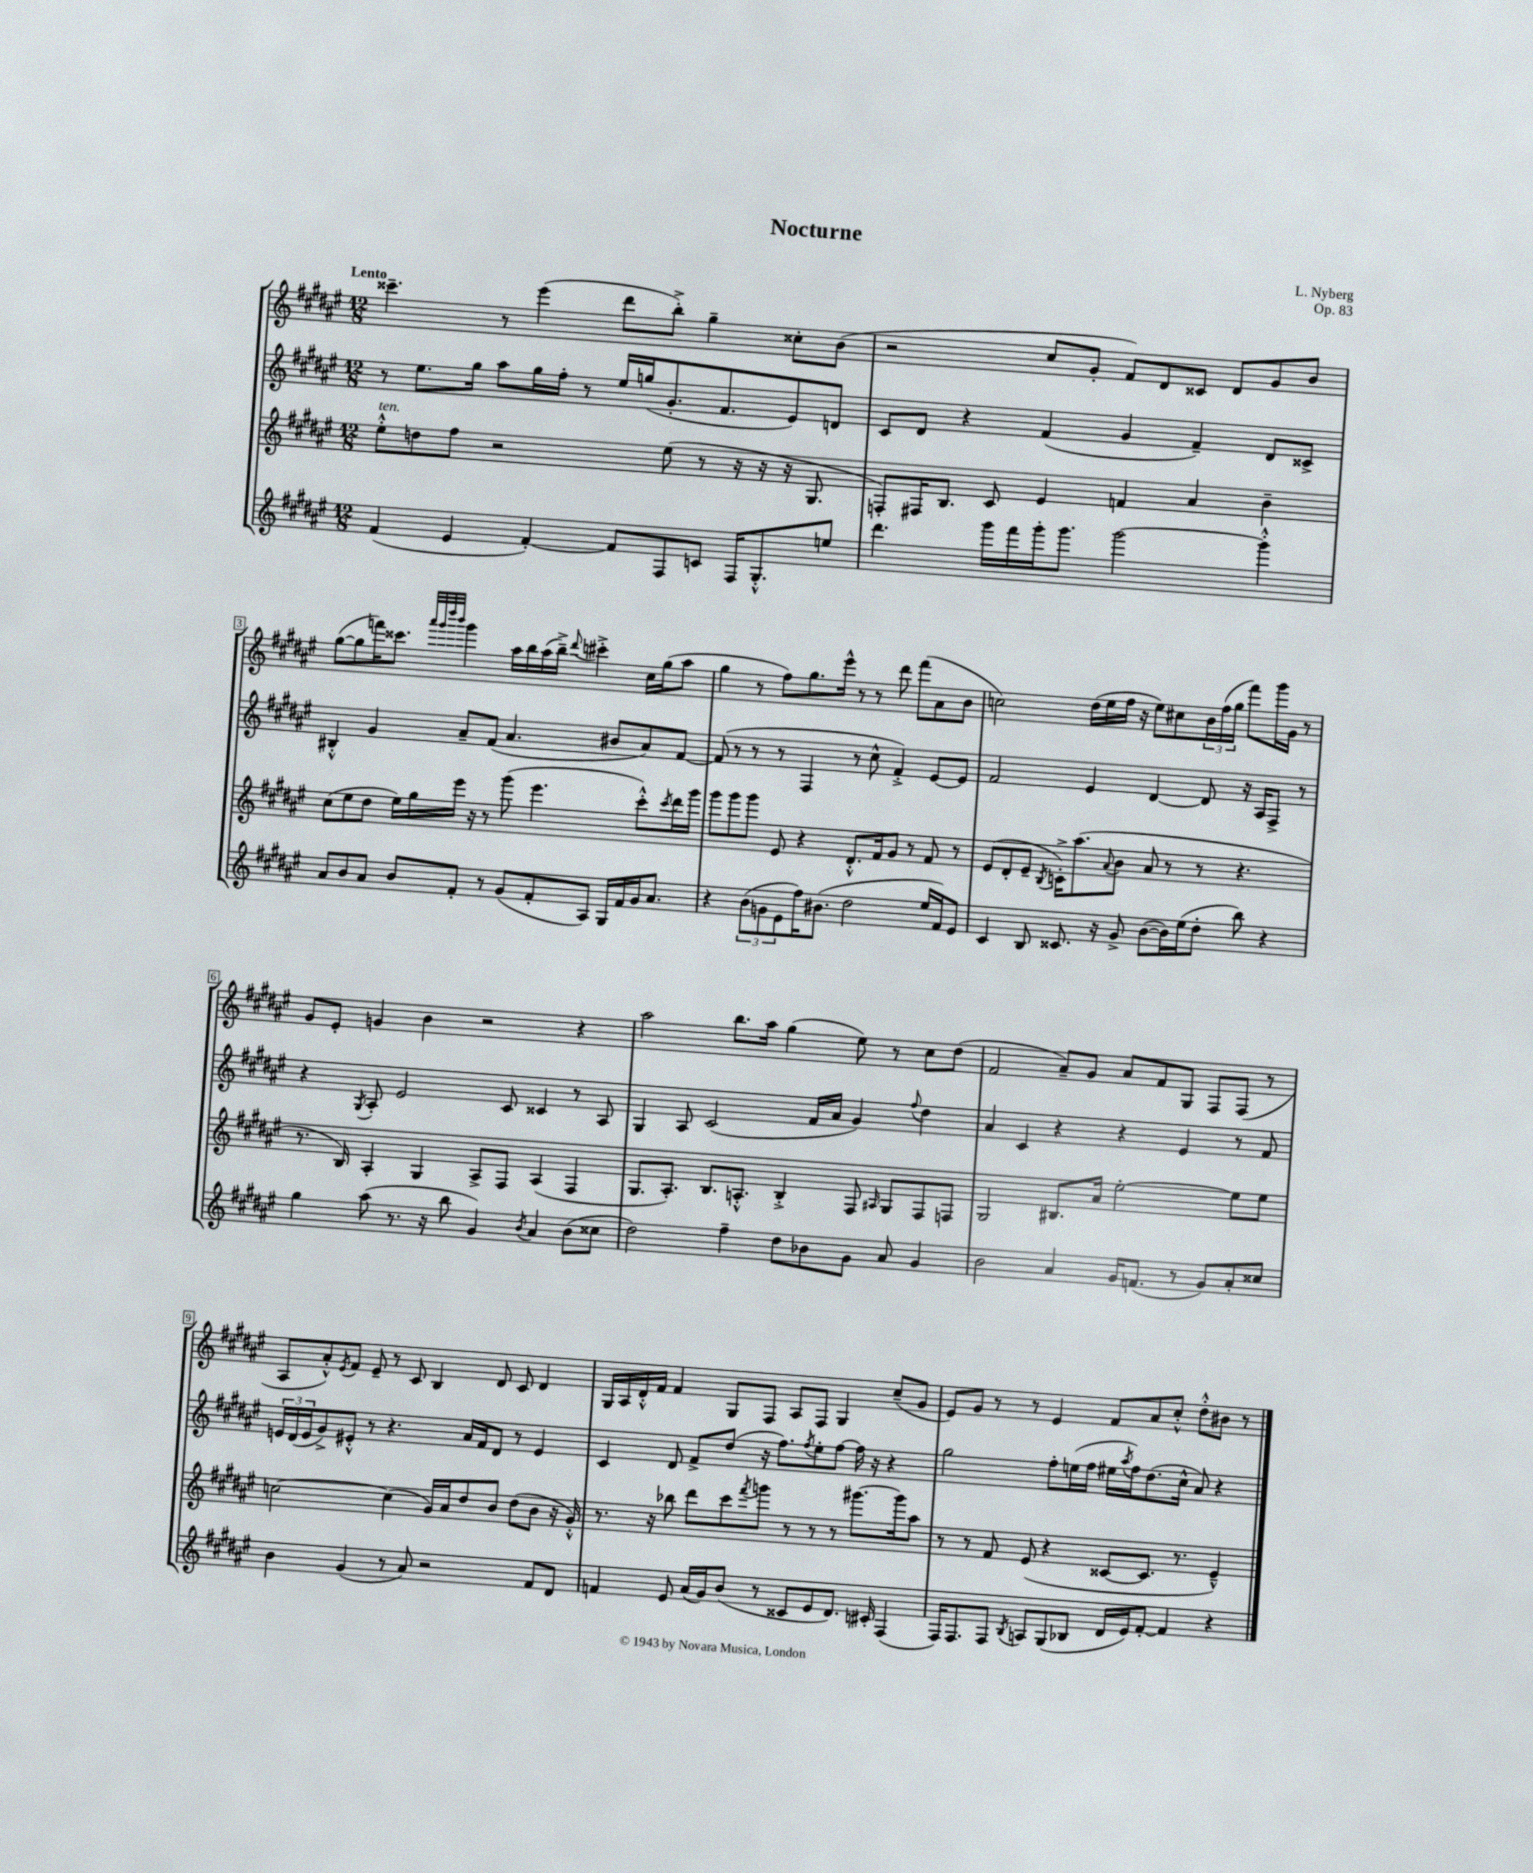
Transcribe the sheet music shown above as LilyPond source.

\header { title = "Nocturne" composer = "L. Nyberg" opus = "Op. 83" }
<<
\new StaffGroup <<
\new Staff = "s0" {
    \clef treble \key fis \major \numericTimeSignature \time 12/8 \tempo "Lento"
    cisis'''4.-- r8 eis'''4( dis'''8 b''8-.->) gis''4-- cisis''8-. b'8( |
    r2 cis''8 gis'8-. fis'8) dis'8 cisis'8 dis'8 gis'8 b'8 |
    gis''8~( gis''8 f'''16) cisis'''8. \grace { ais'''32 gis'''32 dis''''32 b'''32 } gis'''4 ais''16 b''16 ais''16( b''16--->) \appoggiatura { dis'''8 } cis'''4-.-> cis''16 gis''16( ais''8 |
    gis''4 r8 fis''8) gis''8. eis'''16-^ r8 r8 dis'''8 fis'''8( ais'8 b'8 |
    c''2) dis''16( eis''16 fis''16 r16 eis''8) cis''8 \tuplet 3/2 { b'16 fis''16( gis''16 } fis'''8) gis'''16 gis'16 r8 |
    gis'8 eis'8-. g'4 b'4 r2 r4 |
    ais''2 b''8. ais''16 gis''4( eis''8) r8 cis''8 dis''8( |
    fis'2 ais'8--) gis'8 ais'8 fis'8 gis8 fis8 fis8( r8 |
    ais8 ais'8-.-^) \acciaccatura { eis'8 } fis'8 eis'8-- r8 cis'8 b4 dis'8 cis'8 dis'4 |
    gis16 ais16 dis'16-.-^ fis'16 fis'4 gis8 fis8 ais8 fis8 gis4 cis''8--( gis'8 |
    eis'8) gis'8 r8 r8 eis'4 fis'8 ais'8 cis''8-.-^ dis''8-.-^ bis'8 r8 \bar "|." |
}
\new Staff = "s1" {
    \clef treble \key fis \major \numericTimeSignature \time 12/8
    r8 eis''8. gis''16 ais''8 gis''16 fis''16-. r8 eis''16 g''16( gis'8.-. fis'8. eis'8) d'8 |
    cis'8 dis'8 r4 fis'4( gis'4 fis'4--) dis'8 cisis'8-> |
    bis4-.-^ gis'4 ais'8-- fis'8( ais'4. bis'8 ais'8) fis'8~ |
    fis'8( r8 r8 r8 fis4 r8 cis''8-^ fis'4-.->) eis'8~ eis'8 |
    fis'2 eis'4 dis'4~ dis'8 r16 ais16 fis8-> r8 |
    r4 \acciaccatura { gis8 } ais8-. eis'2 cis'8 cisis'4 r8 ais8 |
    gis4 ais8 cis'2( fis'16 ais'16 gis'4) \appoggiatura { fis''8 } dis''4 |
    ais'4 cis'4 r4 r4 eis'4 r8 fis'8 |
    \tuplet 3/2 { e'16 dis'16( e'16 } gis'8->) eis'8-.-^ r8 r4. ais'16 fis'16 dis'8 r8 eis'4 |
    cis'4 dis'8 fis'8-> dis''8( r16 fis''8.) \acciaccatura { fis''8 } eis''8-. fis''8~ fis''16 r16 r4 |
    gis''2 fis''8-. e''16( fis''16 eis''16 \acciaccatura { ais''8 } fis''16) dis''8.( cis''16-^ ais'8) r4 \bar "|." |
}
\new Staff = "s2" {
    \clef treble \key fis \major \numericTimeSignature \time 12/8
    eis''8-.-^^\markup { \italic "ten." } d''8 fis''8 r2 eis''8( r8 r16 r16 r16 gis8. |
    f8-.) fis16 b8. cis'8 eis'4 f'4 ais'4 b'4-- |
    cis''8( eis''8 dis''8 eis''16) gis''16 eis'''16 r16 r8 gis'''8( eis'''4. cis'''8-.-^) \acciaccatura { cis'''8 } dis'''16 gis'''16 |
    gis'''8 gis'''8 gis'''8 eis'8 r4 dis'8.-.-^ fis'16 gis'8 r8 fis'8 r8 |
    eis'8( dis'8-. eis'8-- \acciaccatura { b8 } c'16-.->) ais''8.( \appoggiatura { ais'8 } b'8 ais'8 r8 r8 r4. |
    r8. b16) ais4-. gis4 ais8-> fis8 ais4( fis4 |
    gis8. ais8.-.) b8. a8.-.-^ b4-.-> fis8 \grace { ais16 } gis8 fis8 f8 |
    gis2 bis8. ais'16 eis''2~-. eis''8 eis''8 |
    c''2~ c''4( gis'16) ais'16 dis''8 b'8 dis''8( b'8 r16 gis'16-.-^) |
    r8. r16 bes''8 dis'''8 cis'''8 \acciaccatura { fis'''8 } g'''8 r8 r8 r8 gis'''8.~ gis'''16 ais''8 |
    r8 r8 fis'8 eis'8( r4 cisis'8~ cisis'8. r8. eis'4---^) \bar "|." |
}
\new Staff = "s3" {
    \clef treble \key fis \major \numericTimeSignature \time 12/8
    fis'4( eis'4 fis'4~-.) fis'8 fis8 c'8 fis16 gis8.-.-^ e''8 |
    dis'''4. gis'''16 fis'''16 gis'''16-. gis'''8. gis'''2~ gis'''4-.-^ |
    ais'8 b'8 ais'8 b'8 fis'8-. r8 gis'8( fis'8-. ais8) gis16 fis'16 gis'16 ais'8. |
    r4 \tuplet 3/2 { b'8( g'8 eis'8 } fis''16) bis'8.( dis''2 eis''16 fis'16) eis'8 |
    cis'4 b8 cisis'8. r16 gis'8-> b'8~( b'16) eis''16( dis''8-. b''8) r4 |
    gis''4 ais''8( r8. r16 b''8 gis'4) \acciaccatura { b'8 } ais'4 b'8( cisis''8 |
    dis''2) fis''4-- dis''8 bes'8 gis'8 ais'8 gis'4 |
    b'2 ais'4 gis'16 f'8.( r8 gis'8) ais'8-. cisis''8 |
    b'4 gis'4( r8 ais'8) r2 fis'8 dis'8 |
    f'4 eis'8 ais'16( gis'16) b'8( r8 cisis'8 eis'8 dis'8.) cis'16-. fis4( |
    fis16) fis8. fis8 \acciaccatura { b8 } a8 gis8( bes8 dis'16 eis'16) fis'8~-. fis'4 r4 \bar "|." |
}
>>
>>
\layout { \context { \Score \override BarNumber.stencil = #(make-stencil-boxer 0.1 0.3 ly:text-interface::print) } }
